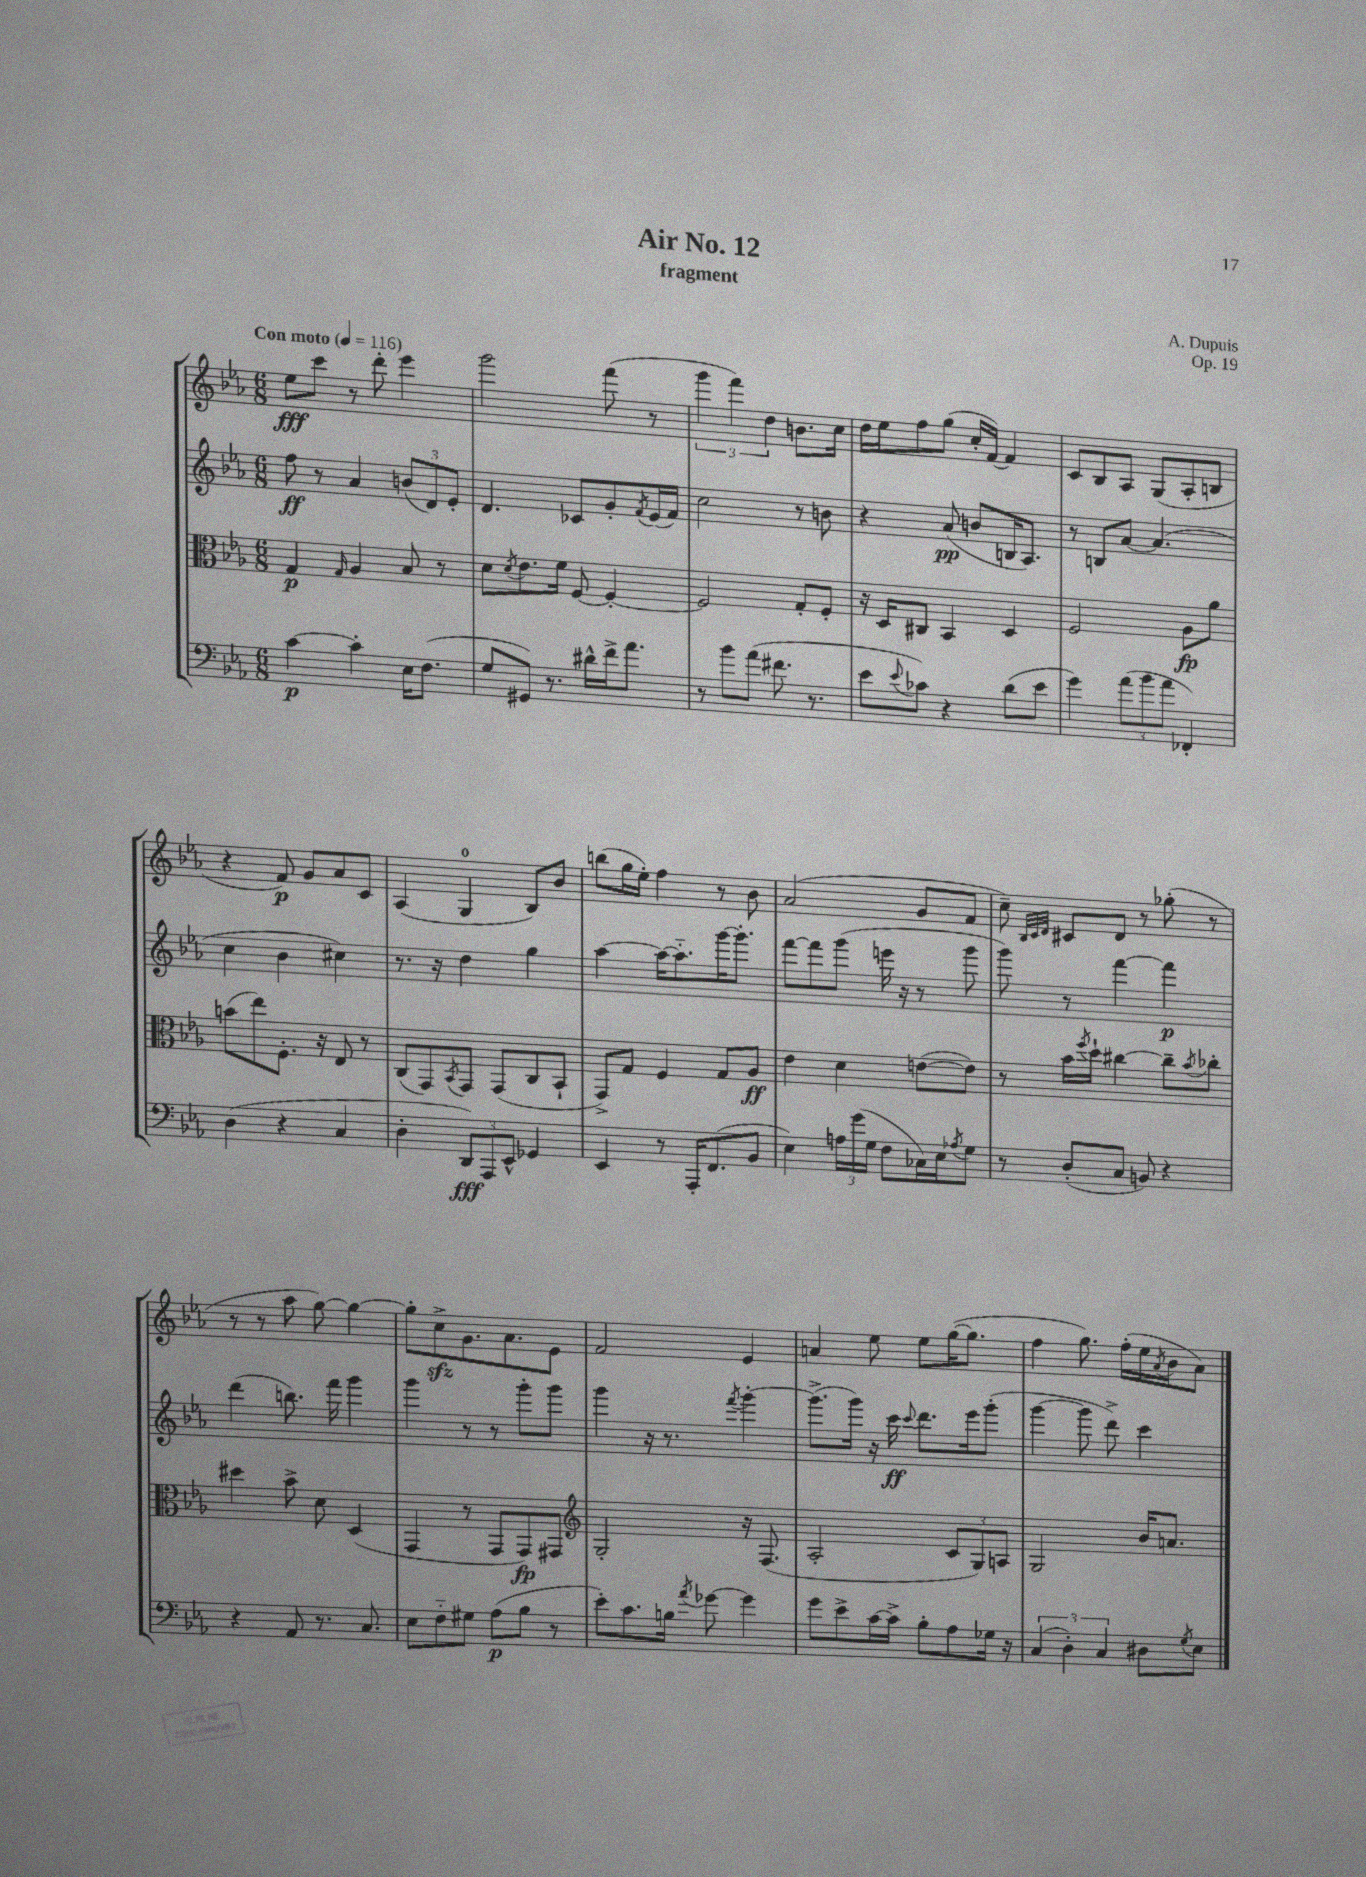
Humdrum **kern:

**kern	**kern	**kern	**kern
*staff4	*staff3	*staff2	*staff1
*clefF4	*clefC3	*clefG2	*clefG2
*k[b-e-a-]	*k[b-e-a-]	*k[b-e-a-]	*k[b-e-a-]
*M6/8	*M6/8	*M6/8	*M6/8
*MM116	*MM116	*MM116	*MM116
[4c	4G	8ff	8ee-
.	.	8r	8ccc
.	16qqG	.	.
4c']	4A-	4a-	8r
.	.	.	8ddd'
16E-	8B-	(12b	4eee-
(8.F	.	.	.
.	.	12d)	.
.	8r	.	.
.	.	12e-'	.
=	=	=	=
8G	8d	4.d	2ggg
.	8qd	.	.
8GG#)	8.e-	.	.
8.r	.	.	.
.	16f	.	.
.	[8F	8c-	.
16d#^^	.	.	.
16f^	4F'_	8g'	(8fff
8.a-	.	.	.
.	.	8qf	.
.	.	(16e-	8r
.	.	16f)	.
=	=	=	=
8r	2F]	2cc	6ggg
8b-	.	.	.
.	.	.	6fff)
(8a-	.	.	.
.	.	.	6dd
8.f#	.	.	.
.	8G'	8r	8.b
8.r	.	.	.
.	8F'	8b	.
.	.	.	16cc
=	=	=	=
8e-	16r	4r	16dd
.	16D	.	16ee-
8qqe-	.	.	.
8c-)	8C#	.	8ff
4r	4BB-	(8a-	(8gg
.	.	8b	16cc'
.	.	.	[16f)
(8d	4D	16B	4f]
.	.	8.A-)	.
8e-	.	.	.
=	=	=	=
4g)	2F	8r	8c
.	.	8B	8B-
(12a-	.	[8a-	8A-
12b-	.	.	.
.	.	(4.a-]	(8G
12a-	.	.	.
4FF-')	8A-	.	8A-'
.	8a-	.	8B
=	=	=	=
(4D	(8b	4cc	4r
.	8ee-)	.	.
4r	8.F'	4b-	8f)
.	.	.	8g
.	16r	.	.
4C	8E-	4cc#)	8a-
.	8r	.	8c
=	=	=	=
4D'	(8C	8.r	(4A-
.	8GG)	.	.
.	.	16r	.
.	8qBB-	.	.
12DD)	8GG	4dd	4G
12AAA-	.	.	.
.	(8GG	.	.
12EE-^^	.	.	.
4GG-	8C	4gg	8B-)
.	8BB-`	.	8b-
=	=	=	=
4EE-	8GG^)	[4aa-	(8bb
.	8G	.	16gg
.	.	.	16ee-')
8r	4F	16aa-_	4ff
.	.	8.aa-'~]	.
16AAA-'	.	.	.
(8.FF	.	.	.
.	8G	[16ggg	8r
.	.	8.ggg']	.
8BB-	8A-	.	8b-
=	=	=	=
4E-)	4e-	[8fff	(2a-
.	.	8fff]	.
24A	4d	(8ggg	.
(24g	.	.	.
24G	.	.	.
8F	.	16eee	.
.	.	16r	.
16C-)	([8e	8r	8g
16E-	.	.	.
8qA-	.	.	.
8G	8e])	8ggg	8f
=	=	=	=
8r	8r	8ggg)	8cc~)
.	.	.	32qqB-
.	.	.	32qqc
.	.	.	32qqd
(8D'	16b-	8r	8c#
.	8qff	.	.
.	16dd`	.	.
8C	[4cc#	[4fff	8d
8BB)	.	.	8r
4r	8cc#~]	4fff]	(8gg-'
.	8qb-	.	.
.	8cc-'	.	8r
=	=	=	=
4r	4dd#	(4ddd	8r
.	.	.	8r
8AA-	8b-^	8.bb)	8aa-
8.r	8d	.	[8gg)
.	.	16fff	.
.	(4D	4ggg	4gg_
8.C	.	.	.
=	=	=	=
8E-	4GG	4ggg	8gg']
8F'~	.	.	8cc^
8G#	8r	8r	8.g
(8A-	8GG	8r	.
.	.	.	8.a-
8B-	8GG)	8ggg'	.
8r	8GG#	8ggg	8e-
=	=	=	=
*	*clefG2	*	*
8e-')	2G'	4ggg	2f
8.c	.	.	.
.	.	16r	.
16B	.	8.r	.
8qa-	.	.	.
[8g-	.	.	.
.	.	8qfff	.
4g-]	16r	[4ggg'	4e-
.	(8.F	.	.
=	=	=	=
8g	2A-'	(8.ggg^]	4a
8e-^	.	.	.
.	.	16ggg)	.
[16c	.	16r	8ee-
16c^]	.	16ccc	.
.	.	8qqccc	.
8B-'	.	8.ddd	8ee-
8A-	12c	.	([16gg
.	.	16eee-	8.gg]
.	12G)	.	.
16G-	.	(8ggg'	.
.	12A	.	.
16r	.	.	.
=	=	=	=
(6C	2G	[4ggg	4ff
6D')	.	.	.
.	.	8ggg]	8.gg)
6C	.	.	.
.	.	8ddd^)	.
.	.	.	(16ff'
8D#	16b-	4ccc	16ee-
.	.	.	8qa-
.	8.a	.	16b-
8qG	.	.	.
8E-	.	.	8a-)
==	==	==	==
*-	*-	*-	*-
